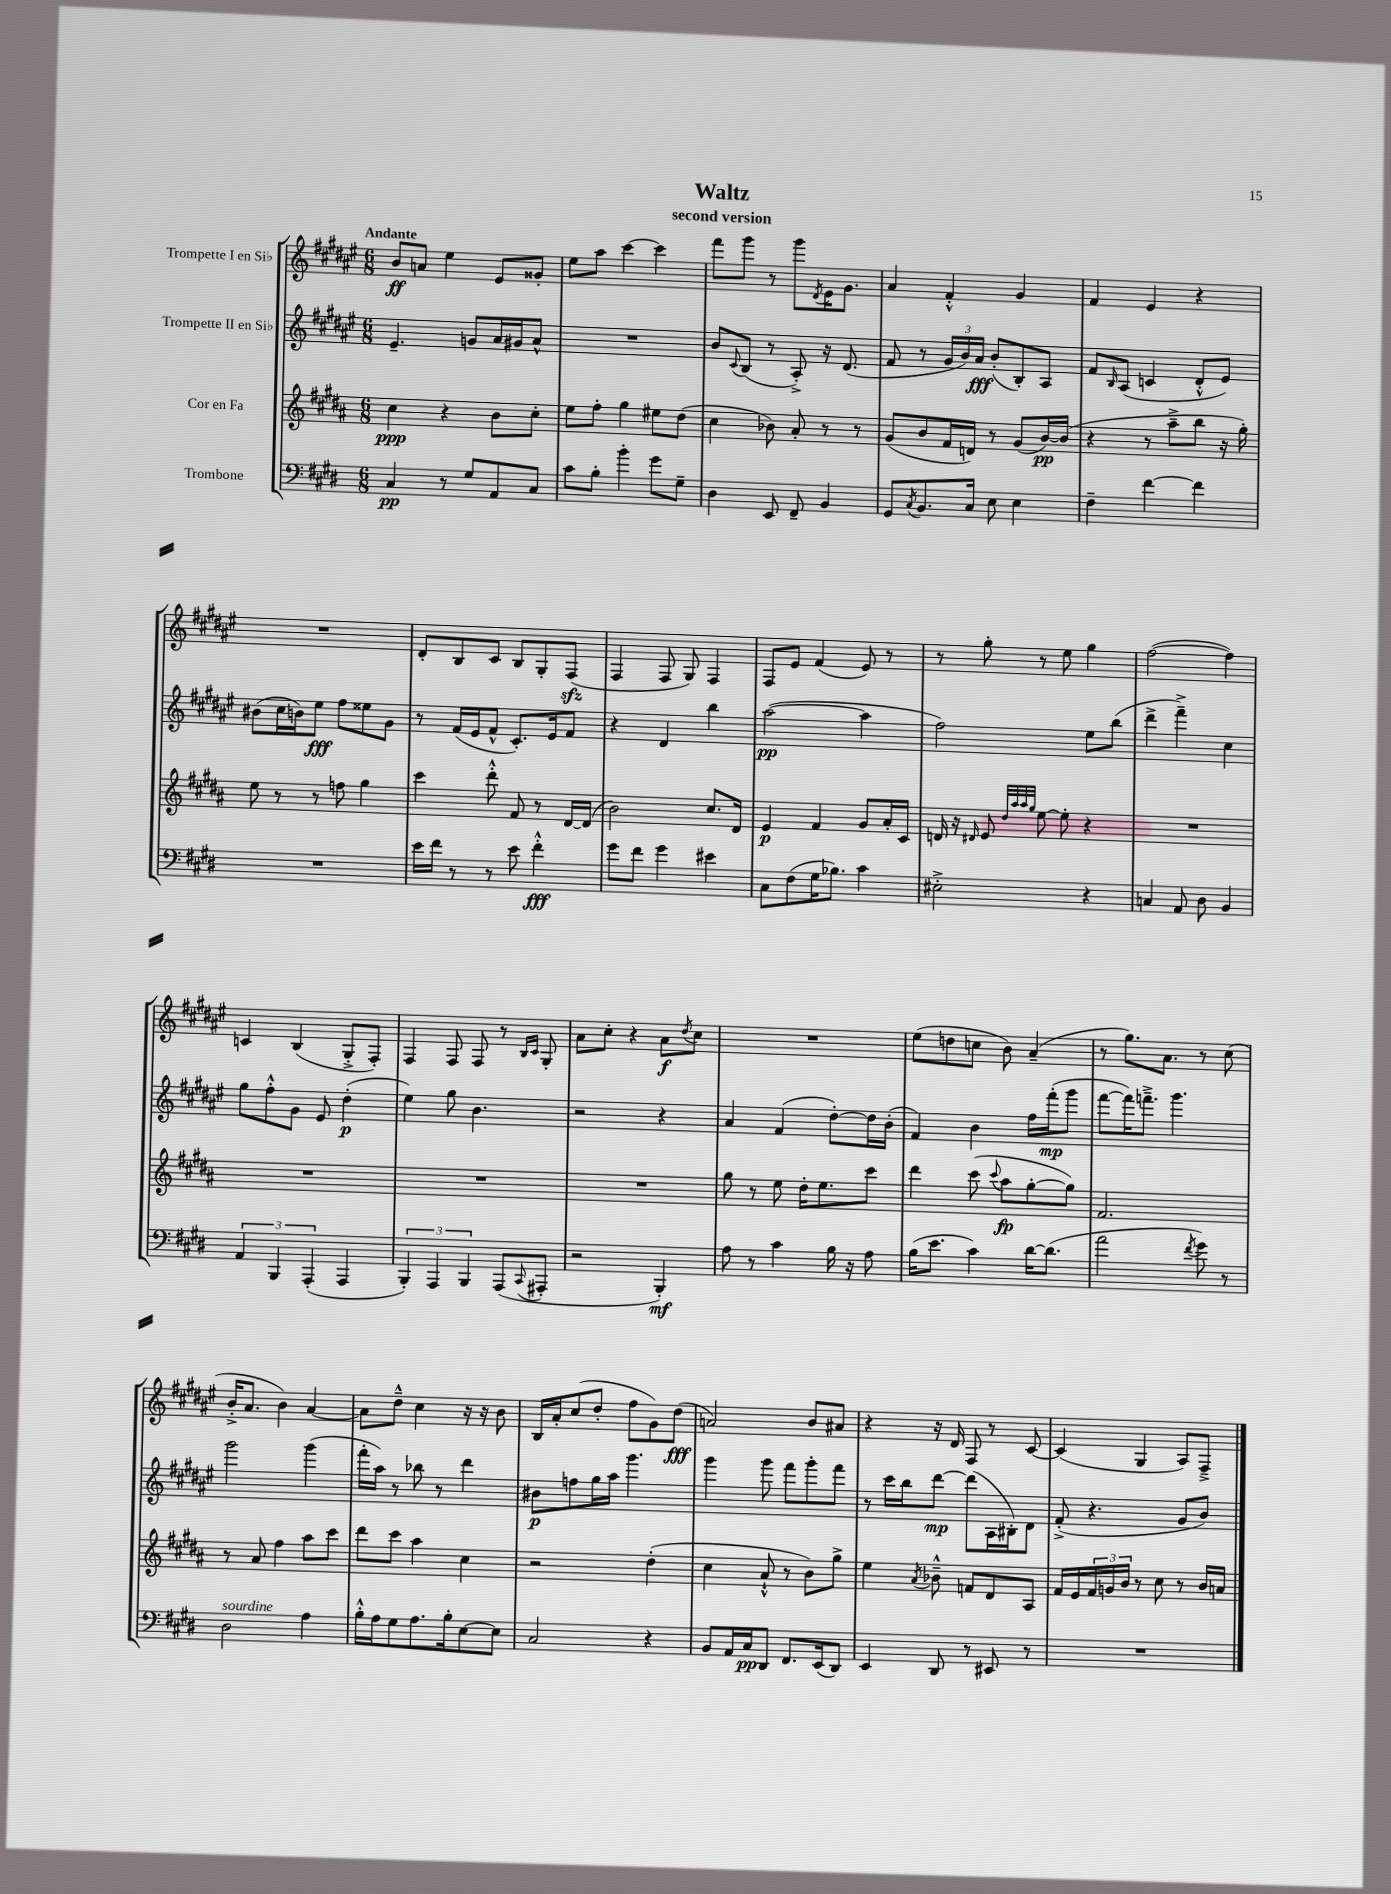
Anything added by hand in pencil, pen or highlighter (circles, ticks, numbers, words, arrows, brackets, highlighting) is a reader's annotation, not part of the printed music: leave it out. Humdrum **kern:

**kern	**kern	**kern	**kern
*staff4	*staff3	*staff2	*staff1
*clefF4	*clefG2	*clefG2	*clefG2
*k[f#c#g#d#]	*k[f#c#g#d#a#]	*k[f#c#g#d#a#e#]	*k[f#c#g#d#a#e#]
*M6/8	*M6/8	*M6/8	*M6/8
4C#/	4cc#\	4.e#~/	8b/L
.	.	.	8a/J
8r	4r	.	4ee#\
8G#/L	.	8g/L	.
8AA/	8b\L	16a#/L	8e#/L
.	.	16g#/J	.
8C#/J	8cc#'\J	8a#^^/J	8g##'/J
=	=	=	=
8c#\L	8ee\L	2.r	8ee#\L
8B'\J	8ff#'\J	.	8aa#\J
4b'\	4gg#\	.	[4ccc#\
8g#\L	8ee#\L	.	4ccc#\]
8G#~\J	(8dd#\J	.	.
=	=	=	=
4D#\	4cc#\	8b/L	8fff#\L
.	.	8qqc#/	.
.	.	(8B/J	8ggg#\J
8EE/	8b-\)	8r	8r
8FF#~/	8a#'/	8A#'^/)	8ggg#\L
.	.	.	8qd#/
4BB/	8r	16r	16e#\K
.	.	(8.d#/	8.g#\J
.	8r	.	.
=	=	=	=
8GG#/L	(8g#/L	8f#/	4a#/
8qC#/	.	.	.
8.BB/	8b/	8r	.
.	16f#/L	24g#/LL	4f#'^^/
.	.	24b/)	.
16C#/Jk	16d/JJ)	.	.
.	.	24a#/JJ	.
8E\	8r	(8b'/L	.
4E\	(8g#/L	8B'/)	4g#/
.	[16b/L)	8A#/J	.
.	(16b/]JJ	.	.
=	=	=	=
4F#~\	4r	8f#/L	4f#/
.	.	16qqB/	.
.	.	(8A#/J	.
[4f#\	8r	4c/	4e#/
.	8aa#~^\L	.	.
4f#\]	8bb\J	8d#'^^/L	4r
.	16r	8e#/J)	.
.	16gg#'\)	.	.
=	=	=	=
2.r	8ee\	(8b#\L	2.r
.	8r	16cc#\L	.
.	.	16b\J)	.
.	8r	8ee#\J	.
.	8ff\	8ff#\L	.
.	4gg#\	8ee##\	.
.	.	8g#\J	.
=	=	=	=
16e\LL	4ccc#\	8r	8d#'/L
16f#\JJ	.	.	.
8r	.	(16f#/LL	8B/
.	.	16e#/J	.
8r	8ddd#'^^\	8f#^^/J	8c#/J
8e\	8f#/	8.c#'/L)	8B/L
4f#'^^\	8r	.	8G#'/
.	.	16e#/k	.
.	[16d#/LL	8f#/J	(8F#/J
.	(16d#/]JJ	.	.
=	=	=	=
8g#\L	2b\)	4r	4F#/
8f#\J	.	.	.
4g#\	.	4d#/	8F#/
.	.	.	8G#/)
4e#\	8.cc#/L	4bb\	4F#/
.	16d#/Jk	.	.
=	=	=	=
8C#\L	4e/	([2aa#\	8F#/L
(8F#\	.	.	8e#/J
16G#\K	4f#/	.	(4f#/
8.B-\J)	.	.	.
4c#\	8g#/L	4aa#\]	8e#/)
.	16a#'/L	.	8r
.	16c#/JJ	.	.
=	=	=	=
2E#'^\	16d/	2ff#\)	8r
.	16r	.	.
.	16qqd#/	.	.
.	8e/	.	8gg#'\
.	32qqdd#/LLL	.	.
.	32qqaa#/	.	.
.	32qqaa#/	.	.
.	32qqgg#/JJJ	.	.
.	[8ee\	.	8r
.	8ee'\]	.	8ee#\
4r	4r	8ee#\L	4gg#\
.	.	(8bb\J	.
=	=	=	=
4C/	2.r	4ddd#^\	([2ff#\
8AA/	.	4fff#~^\)	.
8D#\	.	.	.
4BB/	.	4cc#\	4ff#\])
=	=	=	=
6AA/	2.r	8gg#\L	4c/
.	.	8ff#'^^\	.
6BBB/	.	.	.
.	.	8g#\J	(4B/
(6AAA'/	.	.	.
.	.	8e#/	.
4AAA/	.	(4dd#'\	8G#'^/L
.	.	.	8F#'/J)
=	=	=	=
6BBB'/)	2.r	4ee#\)	4F#/
6AAA/	.	.	.
.	.	8gg#\	8F#/
6BBB/	.	.	.
.	.	4.b\	8F#/
(8AAA/L	.	.	8r
.	.	.	16qqB/LL
8qqCC#/	.	.	16qqc#/JJ
8AAA#'/J	.	.	8G#'/
=	=	=	=
2r	2.r	2r	8a#\L
.	.	.	8cc#'\J
.	.	.	4r
4BBB'/)	.	4r	8a#\L
.	.	.	8qdd#/
.	.	.	8cc#\J
=	=	=	=
8A\	8gg#\	4a#/	2.r
8r	8r	.	.
4c#\	8ee\	(4f#/	.
.	16dd#'\LK	.	.
.	8.ee\	.	.
16B\	.	[8dd#'\L)	.
16r	.	.	.
8A\	8ccc#\J	16dd#\]L	.
.	.	(16b'\JJ	.
=	=	=	=
(16B\LK	4ddd#\	4f#/)	(8ee#\L
8.e\J	.	.	.
.	.	.	8dd\
4c#\)	(8ccc#\	4b\	8cc\J
.	8qqccc#/	.	.
.	8aa#\L	.	8b\)
[16d#\LK	[8gg#'\	16ff#\LL	(4a#~/
(8.d#\]J	.	(16fff#'\J	.
.	8gg#\]J)	8ggg#\J	.
=	=	=	=
2a\	2.f#/	[8fff#\L	8r
.	.	16fff#\]K)	8.gg#\L)
.	.	8.fff~^\J	.
.	.	.	8.a#\J
.	.	4.ggg#\	.
8qf#/	.	.	.
8g#\)	.	.	8r
8r	.	.	(8cc#\
=	=	=	=
2D#\	8r	2ggg#\	16b'^/LK
.	.	.	8.a#/J
.	8a#/	.	.
.	4ff#\	.	4b\)
4A\	8aa#\L	(4ggg#\	[4a#/
.	8ccc#\J	.	.
=	=	=	=
16B'^^\LL	8ddd#\L	16fff#'\LL	8a#\]L
16A\J	.	16aa#\JJ)	.
8G#\	8ccc#\J	8r	8dd#~^^\J
8.A\	4aa#\	8bb-\	4cc#\
.	.	8r	.
16B'\k	.	.	.
[8E\	4cc#\	4ddd#\	16r
.	.	.	16r
8E\]J	.	.	8b\
=	=	=	=
2C#/	2r	8b#\L	16B/LL
.	.	.	16a#'/J
.	.	8ff\	(8cc#/
.	.	16gg#\L	8dd#'/J
.	.	16aa#\JJ	.
.	.	4.ggg#\	8ff#\L
4r	(4dd#'\	.	8g#\)
.	.	.	(8dd#\J
=	=	=	=
8BB/L	4cc#\	4ggg#\	2a/)
16AA/L	.	.	.
16C#/J	.	.	.
8DD#/J	8a#`^^/	8ggg#\	.
8.FF#/L	8r	8fff#\L	.
.	8b\L)	8ggg#'\	8b/L
(16EE/k	.	.	.
8DD#/J)	8gg#^\J	8fff#\J	8a#/J
=	=	=	=
4EE/	4ee\	8r	4r
.	.	16ccc#\LL	.
.	.	16bb\J	.
.	8qa#/	.	.
8DD#/	8b-~^^\	[8ddd#\J	16r
.	.	.	16d#/
8r	8f/L	(8ddd#\]L	8F#/
8EE#/	8d#/	16A#\L	8r
.	.	16B#'\J)	.
8r	8A#/J	8d#\J	[8c#/
=	=	=	=
2.r	16f#/LL	(8f#'^/	(4c#/]
.	16e/	.	.
.	24f#/	4.r	.
.	24g/	.	.
.	24b/JJ	.	.
.	8r	.	4G#/
.	8cc#\	.	.
.	8r	8g#/L	8A#/L)
.	16b/LL	8b/J)	8F#~^/J
.	16a/JJ	.	.
==	==	==	==
*-	*-	*-	*-
